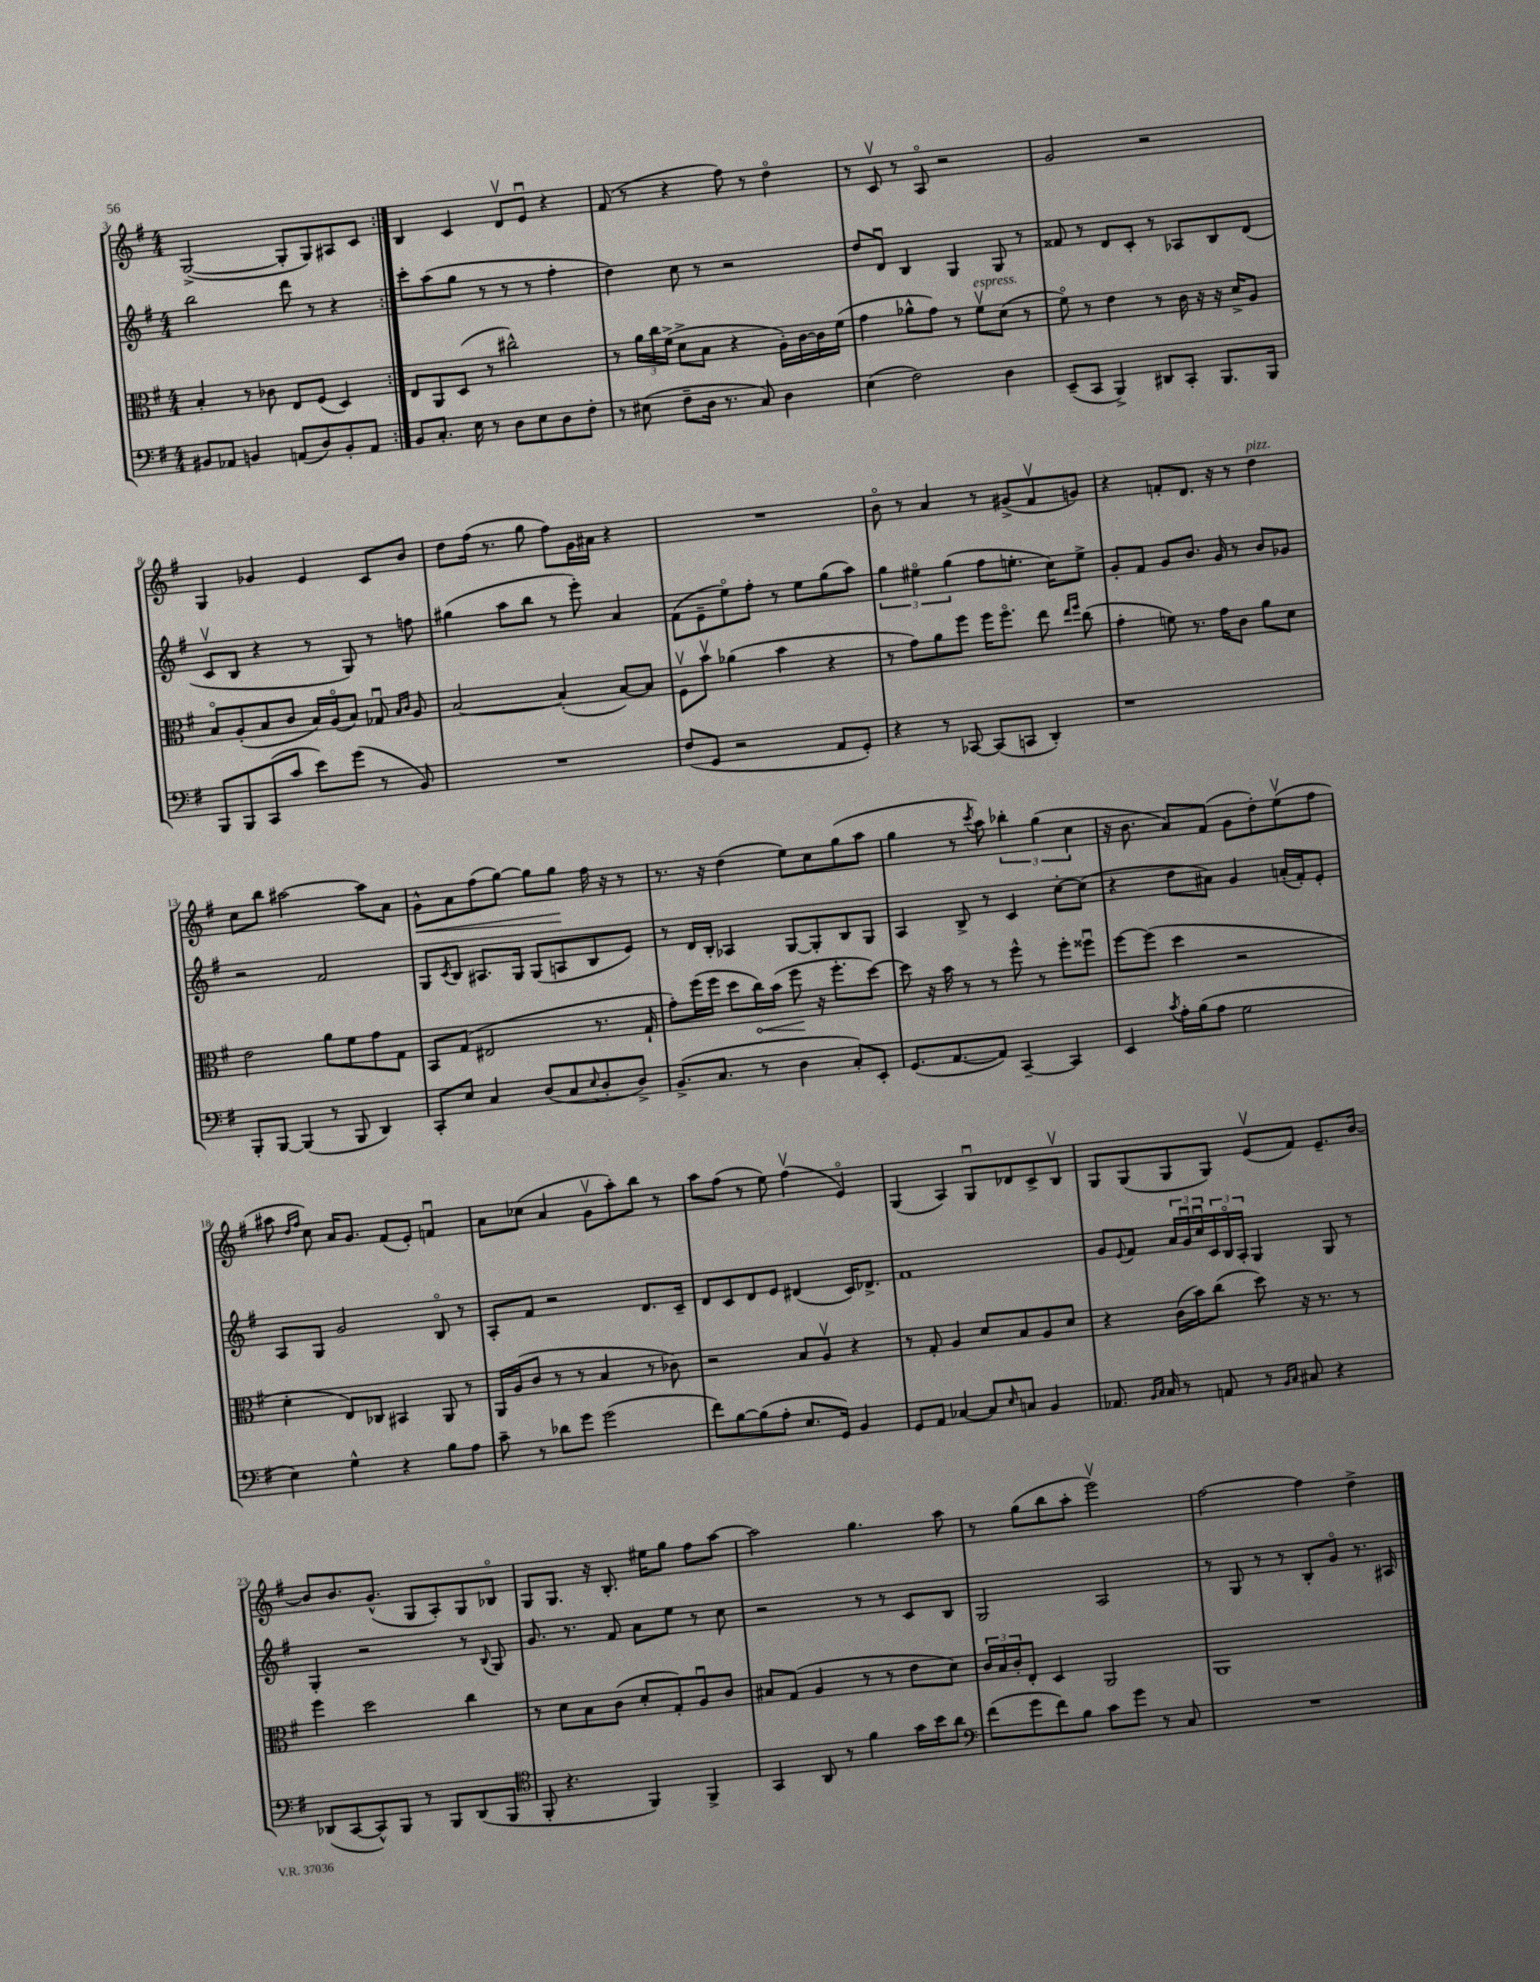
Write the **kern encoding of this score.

**kern	**kern	**dynam	**kern	**kern	**dynam
*part4	*part3	*part3	*part2	*part1	*part1
*staff4	*staff3	*staff3	*staff2	*staff1	*staff1
*clefF4	*clefC3	*	*clefG2	*clefG2	*
*k[f#]	*k[f#]	*	*k[f#]	*k[f#]	*
*M4/4	*M4/4	*	*M4/4	*M4/4	*
=3	=3	=3	=3	=3	=3
8BB#X/L	4B'/	.	2bb\	([2G^/	.
8AA-X/J	.	.	.	.	.
4BBn/	8r	.	.	.	.
.	8c-X\	.	.	.	.
(8AAn/L	8E/L	.	8ddd\	8G'/L]	.
8D/)	(8F#/J	.	8r	8G/)	.
8BB'/	4D/)	.	4r	8A#X/	.
8AA/J	.	.	.	8c/J	.
=4:|!	=4:|!	=4:|!	=4:|!	=4:|!	=4:|!
8BB/L	8E/L	.	8ccc'\L	4B/	.
8.C'/J	8AA/	.	(8aa\	.	.
.	(8D/J	.	8gg\J	4c/	.
16E\	.	.	.	.	.
8r	8r	.	8r	.	.
8D\L	2cc#X^^\)	.	8r	8dv/L	.
8E\	.	.	8r	8eu/J	.
8D\	.	.	4ff#'\	4r	.
8F#'\J	.	.	.	.	.
=5	=5	=5	=5	=5	=5
8r	8r	.	4dd\)	(8f#/	.
(8E#X\	24a\LL	.	.	8r	.
.	24cc\	.	.	.	.
.	(24f#^\JJ	.	.	.	.
8F#~\L	8d^\L	.	8cc\	4r	.
16D\Jk	8B\J	.	8r	.	.
8.r	.	.	.	.	.
.	4r	.	2r	8ff#\)	.
8C/)	.	.	.	8r	.
4D\	16A'\LL)	.	.	4dd\	.
.	[16c\	.	.	.	.
.	16c\]	.	.	.	.
.	(16f#\JJ	.	.	.	.
=6	=6	=6	=6	=6	=6
(4E\	4g\	.	8dd/L	8r	.
.	.	.	8du/J	8cv/	.
2F#\)	8a-X^^\L	.	4B/	8r	.
.	8g\J)	.	.	8A/	.
.	8r	.	4G/	2r	.
!	!LO:TX:a:i:t=espress.	!	!	!	!
.	8f#v\L	.	.	.	.
4D\	(8d\J	.	8G/	.	.
.	8r	.	8r	.	.
=7	=7	=7	=7	=7	=7
(8EE~/L	8f#\)	.	8f##X/	2g/	.
8CC/J	8r	.	8r	.	.
4BBB^/)	4e\	.	8d/L	.	.
.	.	.	8c'/J	.	.
8DD#X/L	8r	.	8r	2r	.
8CC'/J	16c\	.	8A-X/L	.	.
.	16r	.	.	.	.
8.BBB/L	16r	.	8B/	.	.
.	16d^/KL	.	.	.	.
.	8A/J	.	(8d/J	.	.
16BBB/Jk	.	.	.	.	.
!!LO:LB:g=z
=8	=8	=8	=8	=8	=8
8BBB/L	8B/L	.	8cv/L	4G/	.
8BBB/	(8A'/	.	8B/J	.	.
(8CC/	8B/	.	4r	4g-X/	.
8c/J	8c/J	.	.	.	.
8e\L)	16B/LL)	.	8r	4e/	.
.	(16A/J	.	.	.	.
(8g\J	8B/J)	.	8G/)	.	.
8r	8G-Xu/	.	8r	8c/L	.
.	16qqB/LL	.	.	.	.
.	16qqc/JJ	.	.	.	.
8BB/)	8A/	.	8ffn\	8b/J	.
=9	=9	=9	=9	=9	=9
1r	[2B/	.	(4gg#X\	8dd\L	.
.	.	.	.	(16ff#\Jk	.
.	.	.	.	8.r	.
.	.	.	8aa\L	.	.
.	.	.	8bb\J	8gg\	.
.	(4B'/]	.	8r	8ff#\L)	.
.	.	.	8eee'\)	16g\L	.
.	.	.	.	16a#X\JJ	.
.	[8B/L)	.	4a/	4r	.
.	8B/J]	.	.	.	.
=10	=10	=10	=10	=10	=10
(8F#/L	8F#v\L	.	(8f#\L	1r	.
8GG/J	8bv\J	.	8e~\	.	.
2r	(4a-X\	.	8ee\)	.	.
.	.	.	8ff#'\J	.	.
.	4b\	.	8r	.	.
.	.	.	8ee\L	.	.
8AA/L	4r	.	(8gg\	.	.
8GG'/J)	.	.	8aa\J)	.	.
=11	=11	=11	=11	=11	=11
4r	8r	.	6gg\	8b\	.
.	8g\L)	.	.	8r	.
.	.	.	6ee#X\	.	.
8r	8a\	.	.	4a/	.
.	.	.	(6gg\	.	.
[8CC-X/	8ff#\J	.	.	.	.
(8CC-/L]	16ff#\KL	.	8ff#\L	8r	.
.	8.ff#\J	.	.	.	.
8CCn/J	.	.	8.een'\J	(8g#X^/L	.
4DD'/)	8ee\	.	.	8f#v/	.
.	.	.	16cc\KL)	.	.
.	16qqee/LL	.	.	.	.
.	16qqff#/JJ	.	.	.	.
.	(8cc\	.	8ee^\J	8gn/J)	.
=12	=12	=12	=12	=12	=12
1r	4g'\	.	8g'/L	4r	.
.	.	.	8f#/J	.	.
.	8fn\)	.	8g/L	8fn'/L	.
.	8.r	.	8.b/J	8.d/J	.
.	16g\KL	.	16g/	16r	.
.	8c\J	.	8r	8r	.
!	!	!	!	!LO:TX:a:i:t=pizz.	!
.	8a\L	.	8b/L	4dd\	.
.	8d\J	.	8g-X/J	.	.
!!LO:LB:g=z
=13	=13	=13	=13	=13	=13
8BBB'/L	2e\	.	2r	8cc\L	.
[8BBB/J	.	.	.	8bb\J	.
(4BBB/]	.	.	.	[2aa#X\	.
8r	8a\L	.	2f#/	.	.
8BBB/	8f#\	.	.	.	.
4DD/)	8g\	.	.	8aa#\L]	.
.	8G\J	.	.	8a\J	.
=14	=14	=14	=14	=14	=14
!	!	!	!	!	!LO:HP:b
8CC'/L	8BB/L	.	8G/L	8g^^\L	<
.	.	.	8qc/	.	.
8E/J	(8G/J	.	8B/J	8a\	.
4C/	2E#X/	.	8.A#X/L	(8ff#\	.
.	.	.	.	[8gg\J)	.
.	.	.	16G/Jk	.	.
(8D/L	.	.	(8G/L	8gg\L]	.
8C/	.	.	8An/	8gg\J	.
8qqE/	.	.	.	.	.
8D'/	8.r	.	8B/	16ff#\	[
.	.	.	.	16r	.
8D^/J)	.	.	8e/J)	8r	.
.	16G`/	.	.	.	.
=15	=15	=15	=15	=15	=15
(8.BB^/L	8g'\L)	.	8r	8.r	.
.	(16ff#\L	.	16d/LL	.	.
8.C/J	16ff#\JJ	.	16B'/JJ	16r	.
.	8dd\L	.	4A-X/	(4dd\	.
!	!	!LO:HP:b	!	!	!
8r	16cc\L)	<	.	.	.
.	(16b\JJ	.	.	.	.
4D\	8ff#\	.	[8G/L	8ee\L)	.
.	16r	[	8G'/]	8cc\	.
.	8.ff#'\L	.	.	.	.
8C'/L)	.	.	8B/	(8gg\	.
8EE'/J	[8dd\J)	.	8G/J	8aa\J	.
=16	=16	=16	=16	=16	=16
(8.GG/L	8dd\]	.	4A/	4gg\	.
.	16r	.	.	.	.
[8.AA/	16b\	.	.	.	.
.	8r	.	8B^/	8r	.
.	.	.	.	8qccc/	.
8AA/J])	8r	.	8r	8aa\)	.
[4CC~/	8ff#^^\	.	4c/	6bb-X'\	.
.	8r	.	.	.	.
.	.	.	.	(6gg\	.
4CC/]	8ff#'\L	.	[8cc'\L	.	.
.	.	.	.	6cc\	.
.	8ff##Xu\J	.	(8cc\J]	.	.
=17	=17	=17	=17	=17	=17
4EE/	[8ff#\L	.	4r	16r	.
.	.	.	.	8.b\	.
.	(8ff#\J]	.	.	.	.
8qc/	.	.	.	.	.
16A'\LL	4dd\	.	8dd\L	8a/L)	.
(16B\J	.	.	.	.	.
8A\J	.	.	8a#X\J)	(8f#/J	.
2G\	2r	.	4g/	8g\L	.
.	.	.	.	8dd'\)	.
.	.	.	(16an'/LL	(8eev\	.
.	.	.	16f#'/J)	.	.
.	.	.	8e'/J	8ff#\J	.
!!LO:LB:g=z
=18	=18	=18	=18	=18	=18
4E\)	4d'\	.	8A/L	8aa#X\	.
.	.	.	.	16qqdd/LL	.
.	.	.	.	16qqff#/JJ	.
.	.	.	8G/J	8cc\)	.
4G^^\	8E/L)	.	2g/	16a/KL	.
.	.	.	.	8.g/J	.
.	8C-X/J	.	.	.	.
4r	4BB#X/	.	.	(8f#/L	.
.	.	.	.	8e'/J)	.
8B\L	8AA/	.	8B/	4fnu/	.
8A\J	8r	.	8r	.	.
=19	=19	=19	=19	=19	=19
8c~\	16AA/LL	.	8A'/L	8a\L	.
.	(16A/J	.	.	.	.
8r	8c/J	.	8f#/J	(8cc-X\J	.
8d-X\L	8r	.	2r	4a/	.
8g\J	8r	.	.	.	.
(2g\	4B/	.	.	8gv\L	.
.	.	.	.	8aa'\)	.
.	8r	.	8.d/L	8bb\J	.
.	8c-X\)	.	.	8r	.
.	.	.	16c~/Jk	.	.
=20	=20	=20	=20	=20	=20
8f#\L)	2r	.	8d/L	8aa\L	.
[8B\	.	.	8c/	(8ff#\J	.
(8B\]	.	.	8d/	8r	.
8A'\J	.	.	8e/J	8ee\)	.
8.E/L	8B/L	.	(4d#X/	(4ff#v\	.
.	8Av/J	.	.	.	.
16GG/Jk)	.	.	.	.	.
4BB/	4r	.	16c/KL)	4e/)	.
.	.	.	8.d-X^/J	.	.
=21	=21	=21	=21	=21	=21
8GG/L	8r	.	1f#	(4G/	.
8AA/J	8G'/	.	.	.	.
[4C-X/	4A/	.	.	4A/)	.
8C-/L]	8d/L	.	.	8Gu/L	.
16qqE/	.	.	.	.	.
8Cn/J	8B/	.	.	8d-X/	.
4BB/	8A/	.	.	8c^/	.
.	8d/J	.	.	8Bv/J	.
=22	=22	=22	=22	=22	=22
8.AA-X/	4r	.	8g/L	8G/L	.
.	.	.	8qqe/	.	.
.	.	.	8f#/J	(8G/	.
16qqBB/LL	.	.	.	.	.
16qqC/JJ	.	.	.	.	.
16C/	.	.	.	.	.
8r	(16c\LL	.	24a/LL	8G/	.
.	.	.	24gu/	.	.
.	16b\J)	.	.	.	.
.	.	.	24ccu/	.	.
8AAn/	(8cc\J	.	24c/	8G/J)	.
.	.	.	24B/	.	.
.	.	.	24A'/JJ	.	.
8r	8dd\)	.	4G/	(8ev/L	.
16qqBB/LL	.	.	.	.	.
16qqC/JJ	.	.	.	.	.
8C#X/	16r	.	.	8f#/J)	.
.	8.r	.	.	.	.
4r	.	.	8G/	8.e~/L	.
.	8r	.	8r	.	.
.	.	.	.	[16b/Jk	.
!!LO:LB:g=z
=23	=23	=23	=23	=23	=23
(8DD-X/L	4ff#\	.	4G'/	8b/L]	.
[8CC/	.	.	.	8.b/	.
8CC^^/])	2dd\	.	2r	.	.
.	.	.	.	(8.g^^/J	.
8BBB/J	.	.	.	.	.
8r	.	.	.	8G/L	.
8BBB/L	.	.	.	8A'/)	.
(8DD-/	4cc\	.	8r	8G/	.
.	.	.	8qqB/	.	.
8BBB/J	.	.	8G/	8B-X/J	.
=24	=24	=24	=24	=24	=24
*clefC4	*	*	*	*	*
8FF#'/	8r	.	8.g/	8G/L	.
4.r	8d\L	.	.	8.G/J	.
.	.	.	8.r	.	.
.	8B\	.	.	.	.
.	.	.	.	16r	.
.	(8c\J	.	8f#/	8.B'/	.
4FF#/)	8d'/L	.	8a\L	.	.
.	.	.	.	16ee#X\KL	.
.	8G'/)	.	8ee\J	8gg\J	.
4FF#^/	8Au/	.	8r	8ff#\L	.
.	8c/J	.	8cc\	[8aa\J	.
=25	=25	=25	=25	=25	=25
4GG/	8B#X/L	.	2r	2aa\]	.
.	(8G/J	.	.	.	.
8AA/	4A/	.	.	.	.
8r	.	.	.	.	.
4f#\	8r	.	8r	4.gg\	.
.	8r	.	8r	.	.
16g\LL	8e\L	.	8c/L	.	.
16b\J	.	.	.	.	.
8a\J	8d\J)	.	8B/J	8aa\	.
=26	=26	=26	=26	=26	=26
*clefF4	*	*	*	*	*
(8f#\L	24c/LL	.	2G/	8r	.
.	24B/	.	.	.	.
.	24c'/J	.	.	.	.
8g\	8E'/J	.	.	(8gg\L	.
8f#\)	4D/	.	.	8bb\	.
8B\J	.	.	.	8aa'\J	.
8c\L	2AA/	.	2A/	2eeev\)	.
8g\J	.	.	.	.	.
8r	.	.	.	.	.
8C/	.	.	.	.	.
=27	=27	=27	=27	=27	=27
1r	1AA	.	8r	[2ff#\	.
.	.	.	8G/	.	.
.	.	.	8r	.	.
.	.	.	8r	.	.
.	.	.	8B'/L	4ff#\]	.
.	.	.	8g/J	.	.
.	.	.	8.r	4dd^\	.
.	.	.	16A#X/	.	.
==	==	==	==	==	==
*-	*-	*-	*-	*-	*-
